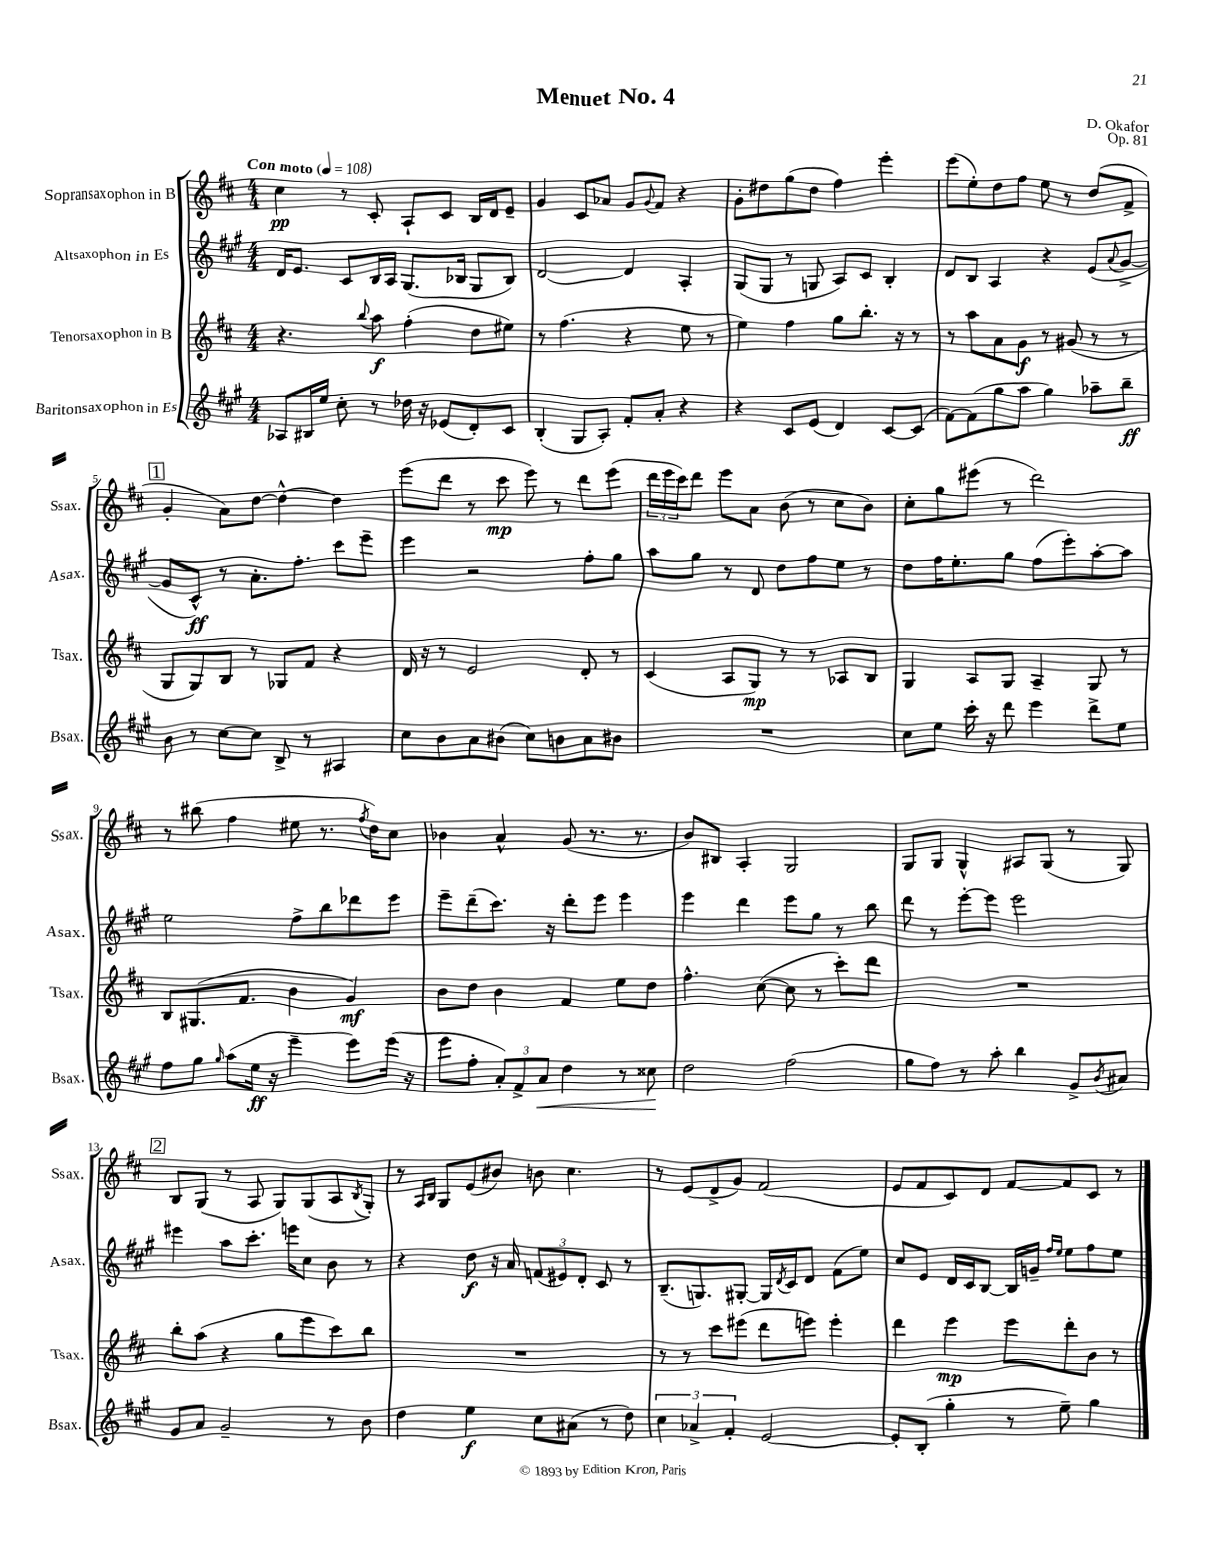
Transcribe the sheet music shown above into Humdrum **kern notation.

**kern	**dynam	**kern	**dynam	**kern	**dynam	**kern	**dynam
*part4	*part4	*part3	*part3	*part2	*part2	*part1	*part1
*staff4	*staff4	*staff3	*staff3	*staff2	*staff2	*staff1	*staff1
*I"Baritonsaxophon in Es	*	*I"Tenorsaxophon in B	*	*I"Altsaxophon in Es	*	*I"Sopransaxophon in B	*
*I'Bsax.	*	*I'Tsax.	*	*I'Asax.	*	*I'Ssax.	*
*clefG2	*	*clefG2	*	*clefG2	*	*clefG2	*
*k[f#c#g#]	*	*k[f#c#]	*	*k[f#c#g#]	*	*k[f#c#]	*
*M4/4	*	*M4/4	*	*M4/4	*	*M4/4	*
*MM108	*	*MM108	*	*MM108	*	*MM108	*
=1	=1	=1	=1	=1	=1	=1	=1
!	!	!	!	!	!	!LO:TX:a:B:t=Con moto	!
8A-X/L	.	4.r	.	16d/KL	.	4cc#\	pp
.	.	.	.	8.e/J	.	.	.
16B#X/L	.	.	.	.	.	.	.
16ee/JJ	.	.	.	.	.	.	.
8cc#'\	.	.	.	8c#/L	.	8r	.
.	.	8qqbb/	.	.	.	.	.
8r	.	8aa\	f	16B/L	.	8c#'/	.
.	.	.	.	16A/JJ	.	.	.
16dd-X\	.	(4ff#'\	.	(8.G#/L	.	8A`/L	.
16r	.	.	.	.	.	.	.
(8e-X/L	.	.	.	.	.	8c#/J	.
.	.	.	.	16B-X/Jk	.	.	.
8d'/)	.	8dd\L	.	8G#/L	.	16B/LL	.
.	.	.	.	.	.	16d/J	.
8c#/J	.	8ee#X\J)	.	8B-/J)	.	8e~/J	.
=2	=2	=2	=2	=2	=2	=2	=2
(4B'/	.	8r	.	[2d/	.	4g/	.
.	.	(4.ff#\	.	.	.	.	.
8G#/L	.	.	.	.	.	8c#/L	.
8A'/J)	.	.	.	.	.	8a-X/J	.
8f#'/L	.	4r	.	4d/]	.	8g/L	.
.	.	.	.	.	.	8qqg/	.
8a'/J	.	.	.	.	.	8f#/J	.
4r	.	8ee\	.	4A'/	.	4r	.
.	.	8r	.	.	.	.	.
=3	=3	=3	=3	=3	=3	=3	=3
4r	.	4ee\)	.	(8G#/L	.	8g'\L	.
.	.	.	.	8G#/J	.	8dd#X\	.
8c#/L	.	4ff#\	.	8r	.	(8gg\	.
(8e/J	.	.	.	8Gn/	.	8dd#\J	.
4d/)	.	8gg\L	.	8A/L)	.	4ff#\)	.
.	.	8.bb'\J	.	8c#/J	.	.	.
[8c#/L	.	.	.	4B'/	.	4eee'\	.
.	.	16r	.	.	.	.	.
(8c#/J]	.	8r	.	.	.	.	.
=4	=4	=4	=4	=4	=4	=4	=4
[8f#\L)	.	8r	.	8d/L	.	(8eee\L	.
(8f#\]	.	8aa\L	.	8B/J	.	8ee'\)	.
8gg#\	.	8a\	.	4A/	.	8dd\	.
8aa\J	.	8g\J	f	.	.	8ff#\J	.
4gg#\)	.	8r	.	4r	.	8ee\	.
.	.	(8g#X/	.	.	.	8r	.
8aa-X~\L	.	8r	.	(8e/L	.	(8dd/L	.
.	.	.	.	8qqa/	.	.	.
8bb~\J	ff	8r	.	[8g#^/J	.	8f#^/J	.
!!LO:LB:g=z
!!LO:REH:place=s1:t=1
=5	=5	=5	=5	=5	=5	=5	=5
8b\	.	8G/L	.	8g#/L]	.	4g'/	.
8r	.	8G/)	.	8c#^^/J)	ff	.	.
[8cc#\L	.	8B/J	.	8r	.	8a\L)	.
8cc#\J]	.	8r	.	8.a'\L	.	[8dd\J	.
8B^/	.	8G-X/L	.	.	.	4dd^^\_	.
.	.	.	.	8.ff#'\J	.	.	.
8r	.	8f#/J	.	.	.	.	.
4A#X/	.	4r	.	8ccc#\L	.	4dd\]	.
.	.	.	.	8eee~\J	.	.	.
=6	=6	=6	=6	=6	=6	=6	=6
8cc#\L	.	16d/	.	4eee\	.	(8eee\L	.
.	.	16r	.	.	.	.	.
8b\	.	8r	.	.	.	8ddd\J	.
8a\	.	2e/	.	2r	.	8r	.
(8b#X\J	.	.	.	.	.	8ccc#\	mp
8cc#\L)	.	.	.	.	.	8eee\)	.
8bn\	.	.	.	.	.	8r	.
8a\	.	8d'/	.	8ff#'\L	.	8ddd\L	.
8b#X\J	.	8r	.	8gg#\J	.	(8eee\J	.
=7	=7	=7	=7	=7	=7	=7	=7
1r	.	(4c#/	.	8aa\L	.	24ddd\LL	.
.	.	.	.	.	.	24eee\	.
.	.	.	.	.	.	24ccc#\J)	.
.	.	.	.	8gg#\J	.	8ddd\J	.
.	.	8A/L	.	8r	.	8eee\L	.
.	.	8G/J)	mp	8d/	.	8a\J	.
.	.	8r	.	8dd\L	.	(8b\	.
.	.	8r	.	8ff#\	.	8r	.
.	.	8A-X/L	.	8ee\J	.	8cc#\L	.
.	.	8B/J	.	8r	.	8b\J)	.
=8	=8	=8	=8	=8	=8	=8	=8
8cc#\L	.	4G/	.	8dd\L	.	8cc#'\L	.
8ee\J	.	.	.	16ff#\K	.	8gg\	.
.	.	.	.	8.ee'\	.	.	.
16ccc#'\	.	8A/L	.	.	.	(8eee#X\J	.
16r	.	.	.	.	.	.	.
8ddd\	.	8G/J	.	8gg#\J	.	8r	.
4eee\	.	4A~/	.	(8ff#\L	.	2ddd\)	.
.	.	.	.	8eee'\)	.	.	.
8ddd^\L	.	8G/	.	[8aa'\	.	.	.
8ee\J	.	8r	.	8aa\J]	.	.	.
!!LO:LB:g=z
=9	=9	=9	=9	=9	=9	=9	=9
8ff#\L	.	8B/L	.	2ee\	.	8r	.
8gg#\J	.	(8.G#X/	.	.	.	(8bb#X\	.
16qqgg#/	.	.	.	.	.	.	.
(8aa\L	.	.	.	.	.	4ff#\	.
.	.	8.f#/J	.	.	.	.	.
16ee\Jk	ff	.	.	.	.	.	.
16r	.	.	.	.	.	.	.
4eee~\	.	4b\	.	8ff#^\L	.	8ee#X\	.
.	.	.	.	8bb\	.	8.r	.
8eee\L)	.	4g/)	mf	8ddd-X\	.	.	.
.	.	.	.	.	.	8qff#/	.
.	.	.	.	.	.	16dd\KL)	.
(16eee\Jk	.	.	.	8eee\J	.	8cc#\J	.
16r	.	.	.	.	.	.	.
=10	=10	=10	=10	=10	=10	=10	=10
8eee\L	.	8b\L	.	8eee~\L	.	4b-X\	.
8ff#'\J	.	8dd\J	.	(8ddd~\	.	.	.
12a'/L)	.	4b\	.	8.ccc#\J)	.	4a^^/	.
12f#^/	.	.	.	.	.	.	.
!	!LO:HP:b	!	!	!	!	!	!
12a/J	<	.	.	.	.	.	.
.	.	.	.	16r	.	.	.
4dd\	.	4f#/	.	8ddd'\L	.	(8g/	.
.	.	.	.	8eee\J	.	8.r	.
8r	.	8ee\L	.	4eee\	.	.	.
.	.	.	.	.	.	8.r	.
8cc##X\	.	8dd\J	.	.	.	.	.
.	[	.	.	.	.	.	.
=11	=11	=11	=11	=11	=11	=11	=11
2dd\	.	4.ff#^^\	.	4eee\	.	8b/L)	.
.	.	.	.	.	.	8B#X/J	.
.	.	.	.	4ddd\	.	4A'/	.
.	.	([8cc#\	.	.	.	.	.
(2ff#\	.	8cc#\]	.	8eee\L	.	2G/	.
.	.	8r	.	8gg#\J	.	.	.
.	.	8ccc#'\L)	.	8r	.	.	.
.	.	8ddd\J	.	8bb\	.	.	.
=12	=12	=12	=12	=12	=12	=12	=12
8gg#\L	.	1r	.	8ddd\	.	8G/L	.
8ff#\J)	.	.	.	8r	.	8G/J	.
8r	.	.	.	[8eee'\L	.	4G^^/	.
8aa'\	.	.	.	8eee\J]	.	.	.
4bb\	.	.	.	2eee\	.	8A#X/L	.
.	.	.	.	.	.	(8G/J	.
8g#^/L	.	.	.	.	.	8r	.
8qb/	.	.	.	.	.	.	.
8a#X/J	.	.	.	.	.	8G/)	.
!!LO:LB:g=z
!!LO:REH:place=s1:t=2
=13	=13	=13	=13	=13	=13	=13	=13
8g#/L	.	8bb'\L	.	4eee#X\	.	8B/L	.
8a/J	.	(8aa\J	.	.	.	(8G/J	.
2g#~/	.	4r	.	8aa\L	.	8r	.
.	.	.	.	8.ccc#'\J	.	8A/	.
.	.	8gg\L	.	.	.	8G/L)	.
.	.	.	.	16eeen\KL	.	.	.
.	.	8eee\	.	8cc#\J	.	(8G/	.
8r	.	8ccc#\)	.	8b\	.	8A/	.
.	.	.	.	.	.	8qB/	.
8b\	.	8bb\J	.	8r	.	8G'/J)	.
=14	=14	=14	=14	=14	=14	=14	=14
4dd\	.	1r	.	4r	.	8r	.
.	.	.	.	.	.	16qqA/LL	.
.	.	.	.	.	.	16qqB/JJ	.
.	.	.	.	.	.	8G/L	.
4ee\	f	.	.	8dd\	f	(8e/	.
.	.	.	.	16r	.	8b#X/J)	.
.	.	.	.	16a/	.	.	.
8cc#\L	.	.	.	(12fn/L	.	8bn\	.
.	.	.	.	12e#X/)	.	.	.
(8a#X\J	.	.	.	.	.	4.cc#\	.
.	.	.	.	12d'/J	.	.	.
8r	.	.	.	8c#/	.	.	.
8dd\)	.	.	.	8r	.	.	.
=15	=15	=15	=15	=15	=15	=15	=15
6cc#\	.	8r	.	(8.B~/L	.	8r	.
.	.	8r	.	.	.	(8e/L	.
6a-X^/	.	.	.	.	.	.	.
.	.	.	.	8.Gn/)	.	.	.
.	.	8ccc#\L	.	.	.	8d^/	.
6f#'/	.	.	.	.	.	.	.
.	.	(8eee#X\J	.	[8G#X'/J	.	8g/J)	.
[2e/	.	8ddd\L	.	16G#/LL]	.	(2f#/	.
.	.	.	.	8qd/	.	.	.
.	.	.	.	16c#/J	.	.	.
.	.	8eeen\J)	.	8d/J	.	.	.
.	.	4eee'\	.	(8f#\L	.	.	.
.	.	.	.	8ee\J)	.	.	.
=16	=16	=16	=16	=16	=16	=16	=16
8e'/L]	.	4ddd\	.	8cc#/L	.	8e/L	.
(8B'/J	.	.	.	8e/J	.	8f#/	.
4gg#'\	.	4eee\	mp	16d/LL	.	8c#/)	.
.	.	.	.	16c#/J	.	.	.
.	.	.	.	[8B/J	.	8d/J	.
8r	.	8eee\L	.	16B/LL]	.	[8f#/L	.
.	.	.	.	16gn~/JJ	.	.	.
.	.	.	.	16qqff#/LL	.	.	.
.	.	.	.	16qqee/JJ	.	.	.
8ee~\)	.	8ddd'\	.	8ee\L	.	8f#/]	.
4gg#\	.	8b\J	.	8ff#\	.	8c#/J	.
.	.	8r	.	8ee\J	.	8r	.
==	==	==	==	==	==	==	==
*-	*-	*-	*-	*-	*-	*-	*-
